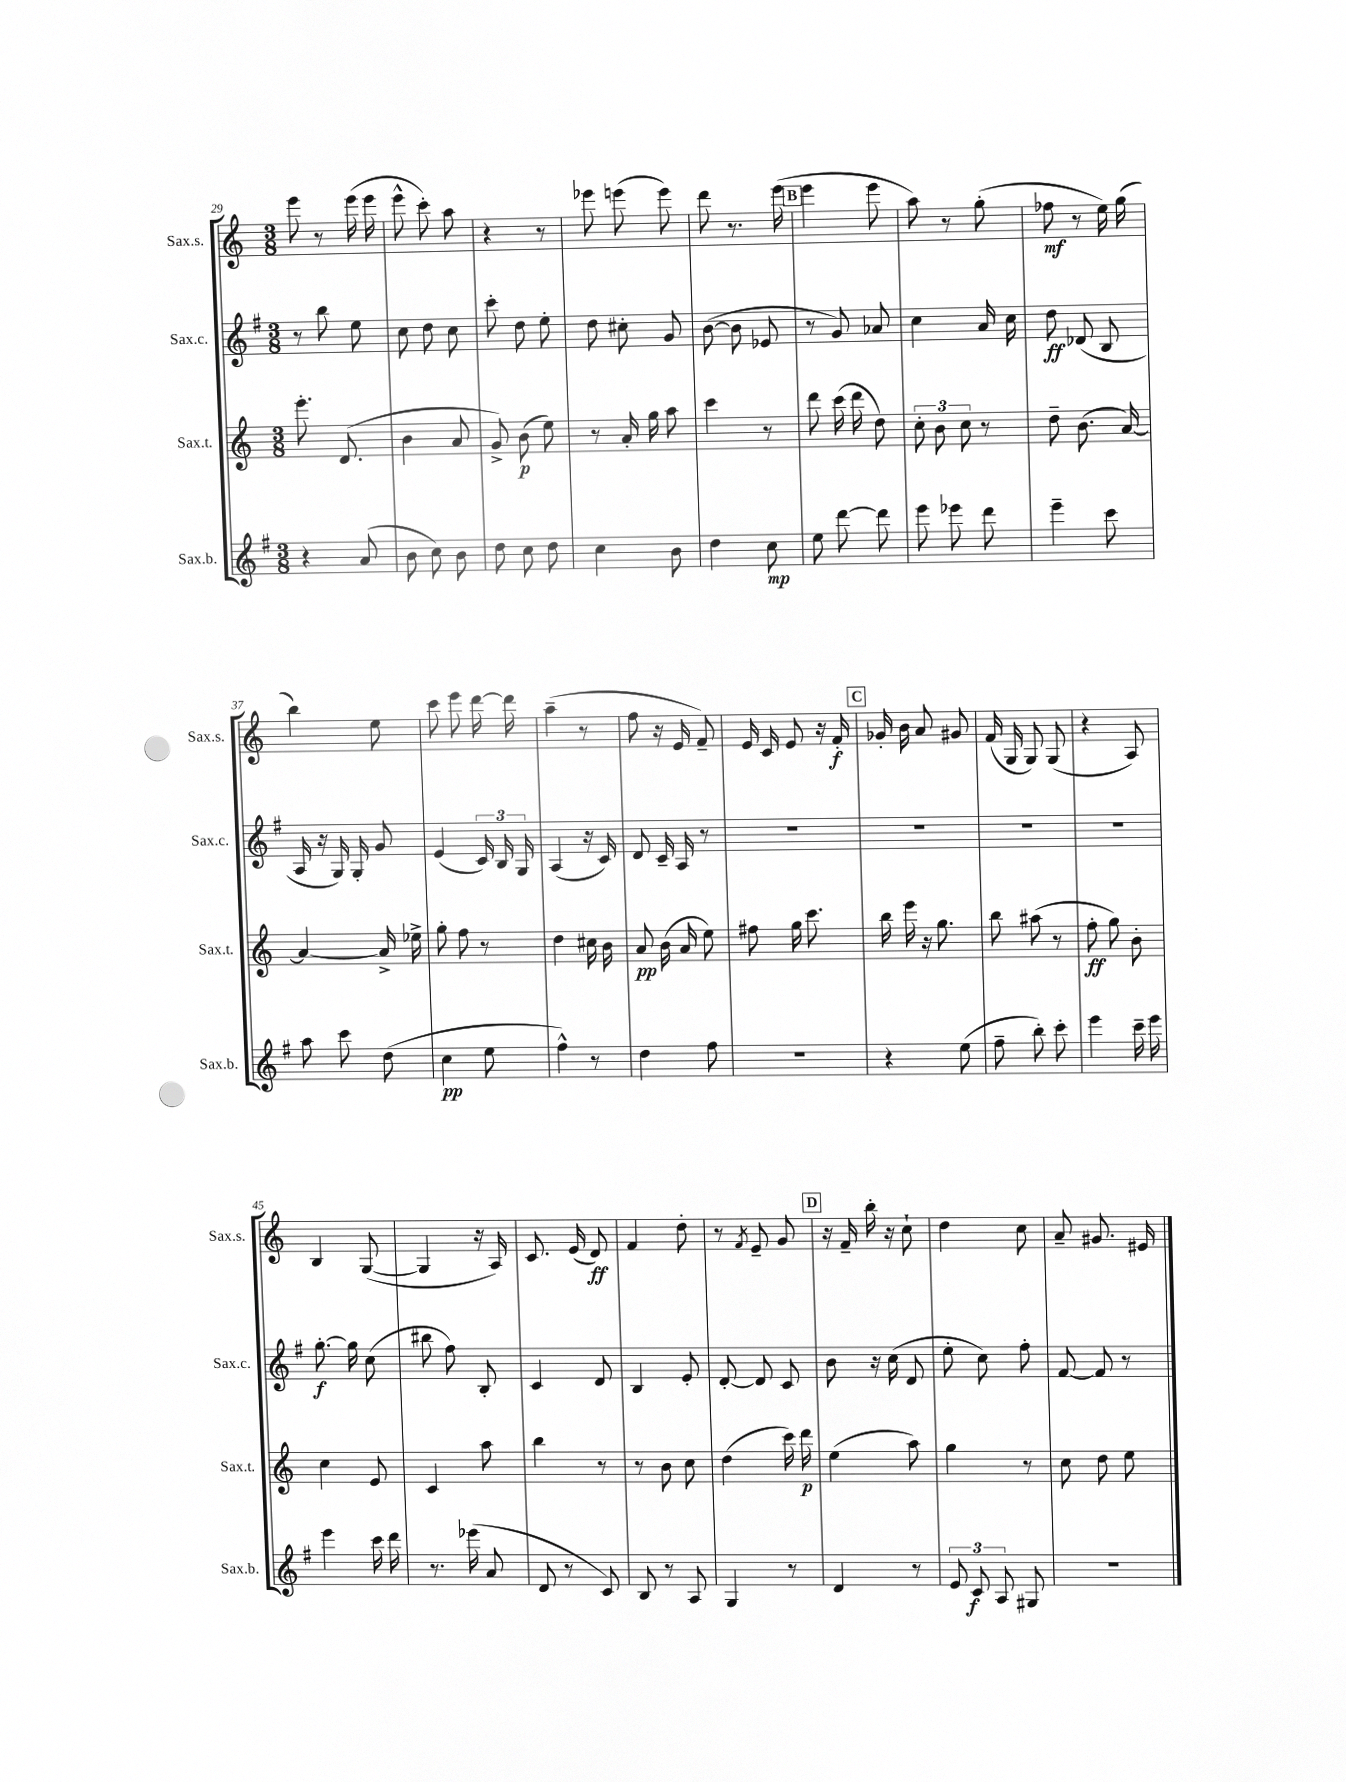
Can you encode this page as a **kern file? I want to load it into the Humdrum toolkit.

**kern	**kern	**kern	**kern
*staff4	*staff3	*staff2	*staff1
*clefG2	*clefG2	*clefG2	*clefG2
*k[f#]	*k[]	*k[f#]	*k[]
*M3/8	*M3/8	*M3/8	*M3/8
4r	8.eee'	8r	8eee
.	.	8bb	8r
.	(8.d	.	.
(8a	.	8ee	(16eee
.	.	.	16eee
=	=	=	=
8b	4b	8cc	8eee^^
8cc)	.	8dd	8ccc')
8b	8a	8cc	8aa
=	=	=	=
8dd	8g^)	8ccc'	4r
8cc	(8b	8dd	.
8dd	8ee)	8ee'	8r
=	=	=	=
4cc	8r	8dd	8eee-
.	16a'	8cc#'	(8eee
.	16gg	.	.
8b	8aa	8g	8eee)
=	=	=	=
4dd	4ccc	([8b	8ddd
.	.	8b]	8.r
8cc	8r	8e-	.
.	.	.	(16eee
=	=	=	=
8ee	8ddd	8r	4eee
[8ddd	(16ccc	8g)	.
.	16ddd	.	.
8ddd]	8dd)	8a-	8eee
=	=	=	=
8eee	12cc'	4cc	8aa)
.	12b	.	.
8eee-	.	.	8r
.	12cc	.	.
8ddd	8r	16a	(8gg'
.	.	16cc	.
=	=	=	=
4eee~	8dd~	8dd	8ff-
.	(8.b	(8d-	8r
8ccc	.	8B	16ee)
.	[16a)	.	(16gg
=	=	=	=
8aa	4a_	16A	4bb)
.	.	16r	.
8ccc	.	16G)	.
.	.	16G'	.
(8dd	16a^]	8g	8ee
.	16ee-^	.	.
=	=	=	=
4cc	8gg'	(4e	8ccc
.	8ff	.	8eee
8ee	8r	24c)	[16ddd
.	.	24B	.
.	.	.	16ddd]
.	.	24G	.
=	=	=	=
4ff#^^)	4dd	(4A	(4aa~
8r	16cc#	16r	8r
.	16b	16c)	.
=	=	=	=
4dd	8a	8d	8ff
.	(16b	16c~	16r
.	16a	16A	16e
8ff#	8ee)	8r	8f~)
=	=	=	=
4.r	8ff#	4.r	16e
.	.	.	16c
.	16gg	.	8e
.	8.ccc	.	.
.	.	.	16r
.	.	.	16f'
=	=	=	=
4r	16bb	4.r	16g-'
.	16eee	.	16b
.	16r	.	8a
.	8.gg	.	.
(8ee	.	.	8g#
=	=	=	=
8ff#~	8bb	4.r	(16f
.	.	.	16G
8bb')	(8aa#	.	8G)
8ccc'	8r	.	(8G
=	=	=	=
4eee	8ff'	4.r	4r
.	8gg)	.	.
16ccc~	8b'	.	8A)
16eee	.	.	.
=	=	=	=
4eee	4cc	[8.gg'	4B
.	.	16gg]	.
16ccc	8e	(8cc	([8G
16ddd	.	.	.
=	=	=	=
8.r	4c	8bb#	4G]
.	.	8ff#)	.
(16eee-	.	.	.
8a	8aa	8B'	16r
.	.	.	16A)
=	=	=	=
8d	4bb	4c	8.c
8r	.	.	.
.	.	.	(16e
8c)	8r	8d	8d)
=	=	=	=
8B	8r	4B	4f
8r	8b	.	.
8A	8cc	8e'	8dd'
=	=	=	=
4G	(4dd	[8d'	8r
.	.	.	8qf
.	.	8d]	8e~
8r	16ccc)	8c	8g
.	16ddd	.	.
=	=	=	=
4d	(4ee	8b	16r
.	.	.	16f~
.	.	16r	16bb'
.	.	(16cc	16r
8r	8aa)	8d	8cc`
=	=	=	=
12e	4gg	8ee'	4dd
12c	.	.	.
.	.	8cc)	.
12A	.	.	.
8G#	8r	8ff#'	8cc
=	=	=	=
4.r	8cc	[8f#	8a~
.	8dd	8f#]	8.g#
.	8ee	8r	.
.	.	.	16e#
==	==	==	==
*-	*-	*-	*-
